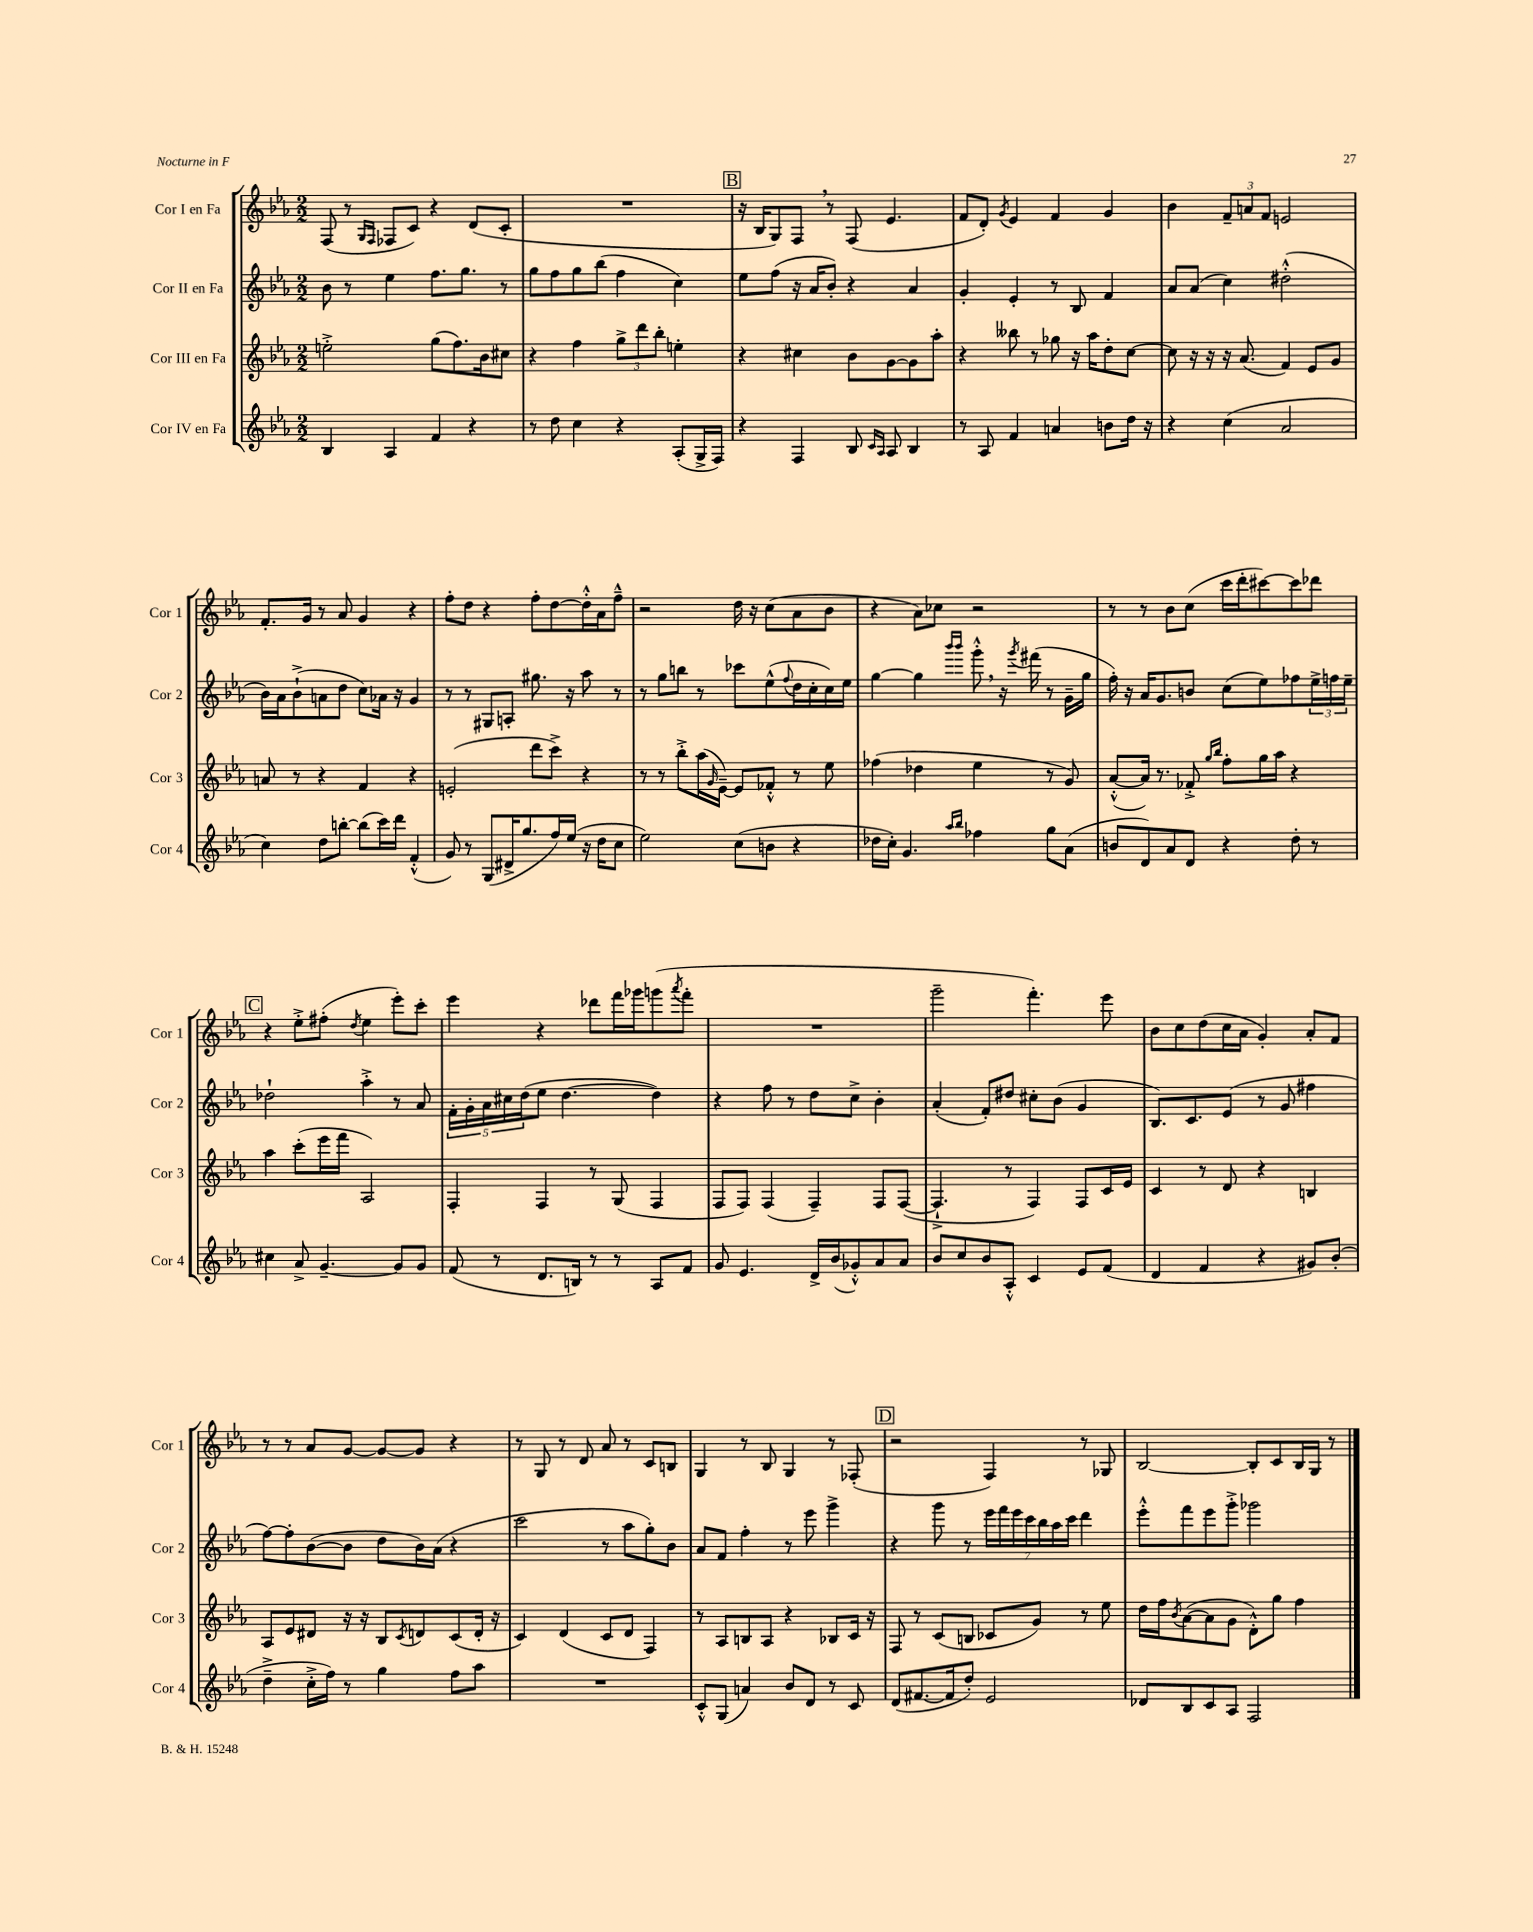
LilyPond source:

<<
\new StaffGroup <<
\new Staff = "s0" \with { instrumentName = "Cor I en Fa" shortInstrumentName = "Cor 1" } {
    \clef treble \key ees \major \numericTimeSignature \time 2/2
    f8( r8 \grace { g16 f16 } fes8 c'8) r4 d'8( c'8-. |
    R1 |
    \mark \markup { \box "B" } r16 bes16 g8) f8 \breathe r8 f8( ees'4. |
    f'8 d'8-.) \acciaccatura { g'8 } ees'4 f'4 g'4 |
    bes'4 \tuplet 3/2 { f'8-- a'8 f'8 } e'2 |
    f'8.-. g'16 r8 aes'8 g'4 r4 |
    f''8-. d''8 r4 f''8-. d''8~ d''16-.-^ aes'16 f''8---^ |
    r2 d''16 r16 c''8( aes'8 bes'8 |
    r4 aes'8) ces''8 r2 |
    r8 r8 bes'8 c''8( c'''16 d'''16-. cis'''8~) cis'''8 des'''8 |
    \mark \markup { \box "C" } r4 ees''8-.-> fis''8-.( \acciaccatura { d''8 } ees''4 ees'''8-.) c'''8-. |
    ees'''4 r4 des'''8 f'''16 ges'''16 g'''8( \acciaccatura { aes'''8 } f'''8-. |
    R1 |
    g'''2-- f'''4.-.) ees'''8 |
    bes'8 c''8 d''8( c''16 aes'16 g'4-.) aes'8-. f'8 |
    r8 r8 aes'8 g'8~ g'8~ g'8 r4 |
    r8 g8 r8 d'8 aes'8 r8 c'8 b8 |
    g4 r8 bes8 g4 r8 fes8-.( |
    \mark \markup { \box "D" } r2 f4) r8 ges8 |
    bes2~ bes8-. c'8 bes16 g16 r8 \bar "|." |
}
\new Staff = "s1" \with { instrumentName = "Cor II en Fa" shortInstrumentName = "Cor 2" } {
    \clef treble \key ees \major \numericTimeSignature \time 2/2
    bes'8 r8 ees''4 f''8. g''8. r8 |
    g''8 f''8 g''8 bes''8( f''4 c''4) |
    \mark \markup { \box "B" } ees''8 f''8( r16 aes'16 bes'8-.) r4 aes'4 |
    g'4-. ees'4-. r8 bes8 f'4 |
    aes'8 aes'8( c''4) dis''2-.-^( |
    bes'16) aes'16 bes'8-!->( a'8 d''8 c''8) aes'16 r16 g'4 |
    r8 r8 gis8 a8-. gis''8. r16 aes''8 r8 |
    r8 g''8 b''8 r8 ces'''8 ees''8-^( \appoggiatura { f''8 } d''16 c''16-. c''16) ees''16 |
    g''4~ g''4 \grace { bes'''16 bes'''16 } g'''8-.-^ \breathe r16 \acciaccatura { g'''8 } fis'''16( r8 g'16-- g''16 |
    f''16-.) r16 aes'16 g'8. b'8 c''8( ees''8) fes''8 \tuplet 3/2 { ees''16-> f''16 ees''16-- } |
    \mark \markup { \box "C" } des''2-! aes''4-.-> r8 aes'8 |
    \tuplet 5/4 { f'16-. g'16-. aes'16 cis''16 d''16( } ees''8 d''4.~ d''4) |
    r4 f''8 r8 d''8 c''8-> bes'4-. |
    aes'4-.( f'8-.) dis''8 cis''8-. bes'8( g'4 |
    bes8.) c'8. ees'8( r8 g'8 fis''4 |
    f''8~) f''8-. bes'8~( bes'8 d''8 bes'16) aes'16( r4 |
    c'''2 r8 aes''8 g''8-.) bes'8 |
    aes'8 f'8 f''4-. r8 ees'''8 g'''4-> |
    \mark \markup { \box "D" } r4 g'''8 r8 \tuplet 7/4 { ees'''16 f'''16 ees'''16 c'''16 bes''16 aes''16 c'''16 } d'''4 |
    ees'''8-.-^ f'''8 ees'''8 g'''8-.-> ges'''2 \bar "|." |
}
\new Staff = "s2" \with { instrumentName = "Cor III en Fa" shortInstrumentName = "Cor 3" } {
    \clef treble \key ees \major \numericTimeSignature \time 2/2
    e''2-.-> g''8( f''8.) bes'16 cis''8 |
    r4 f''4 \tuplet 3/2 { g''8-> d'''8 bes''8-. } e''4-. |
    \mark \markup { \box "B" } r4 cis''4 bes'8 g'8~ g'8 aes''8-. |
    r4 beses''8 r8 ges''8 r16 aes''16 d''8-. c''8~ |
    c''8 r16 r16 r16 aes'8.( f'4) ees'8 g'8 |
    a'8 r8 r4 f'4 r4 |
    e'2-.( d'''8 c'''8->) r4 |
    r8 r8 bes''8-.-> aes''16( \grace { g'16 } ees'16~--) ees'8 fes'8-.-^ r8 ees''8 |
    fes''4( des''4 ees''4 r8 g'8) |
    aes'8~-.-^( aes'16) r8. fes'8-.-> \grace { g''16 bes''16 } f''8-. g''16 aes''16 r4 |
    \mark \markup { \box "C" } aes''4 c'''8-.( ees'''16 f'''16 aes2) |
    f4-. f4 r8 g8( f4 |
    f8 f8) f4( f4--) f8 f8~( |
    f4.-!-> r8 f4) f8 c'16 ees'16 |
    c'4 r8 d'8 r4 b4 |
    aes8 ees'8 dis'8 r16 r16 bes8 \acciaccatura { c'8 } d'8 c'8( d'16-. r16 |
    c'4) d'4( c'8 d'8 f4) |
    r8 aes8 b8 aes8 r4 bes8 c'16 r16 |
    \mark \markup { \box "D" } f8 r8 c'8( b8 ces'8 g'8) r8 ees''8 |
    d''16 f''16 \acciaccatura { bes'8 } aes'8~( aes'8 g'8 d'8-.-^) g''8 f''4 \bar "|." |
}
\new Staff = "s3" \with { instrumentName = "Cor IV en Fa" shortInstrumentName = "Cor 4" } {
    \clef treble \key ees \major \numericTimeSignature \time 2/2
    bes4 aes4 f'4 r4 |
    r8 d''8 c''4 r4 aes8-.( g16-> f16) |
    \mark \markup { \box "B" } r4 f4 bes8 \grace { c'16 aes16 } aes8 bes4 |
    r8 aes8 f'4 a'4 b'8 d''16 r16 |
    r4 c''4( aes'2 |
    c''4) d''8 b''8~-. b''8( c'''16) d'''16 f'4-.-^( |
    g'8) r8 g8( dis'16-> g''8. f''16) ees''16( r16 d''16 c''8 |
    ees''2) c''8( b'8 r4 |
    des''16 c''16-.) g'4. \grace { aes''16 bes''16 } fes''4 g''8 aes'8( |
    b'8 d'8) aes'8 d'8 r4 d''8-. r8 |
    \mark \markup { \box "C" } cis''4 aes'8-> g'4.~-- g'8 g'8 |
    f'8( r8 d'8. b16) r8 r8 aes8 f'8 |
    g'8 ees'4. d'16-> bes'16( ges'8-.-^) aes'8 aes'8 |
    bes'8 c''8 bes'8 aes8-.-^ c'4 ees'8 f'8( |
    d'4 f'4 r4 gis'8) bes'8-.( |
    d''4---> c''16-.-> f''16) r8 g''4 f''8 aes''8 |
    R1 |
    c'8-.-^ g8( a'4) bes'8 d'8 r8 c'8 |
    \mark \markup { \box "D" } d'8( fis'8.~ fis'16 d''8-.) ees'2 |
    des'8 bes8 c'8 aes8 f2 \bar "|." |
}
>>
>>
\layout { \context { \Score \remove "Bar_number_engraver" } }
